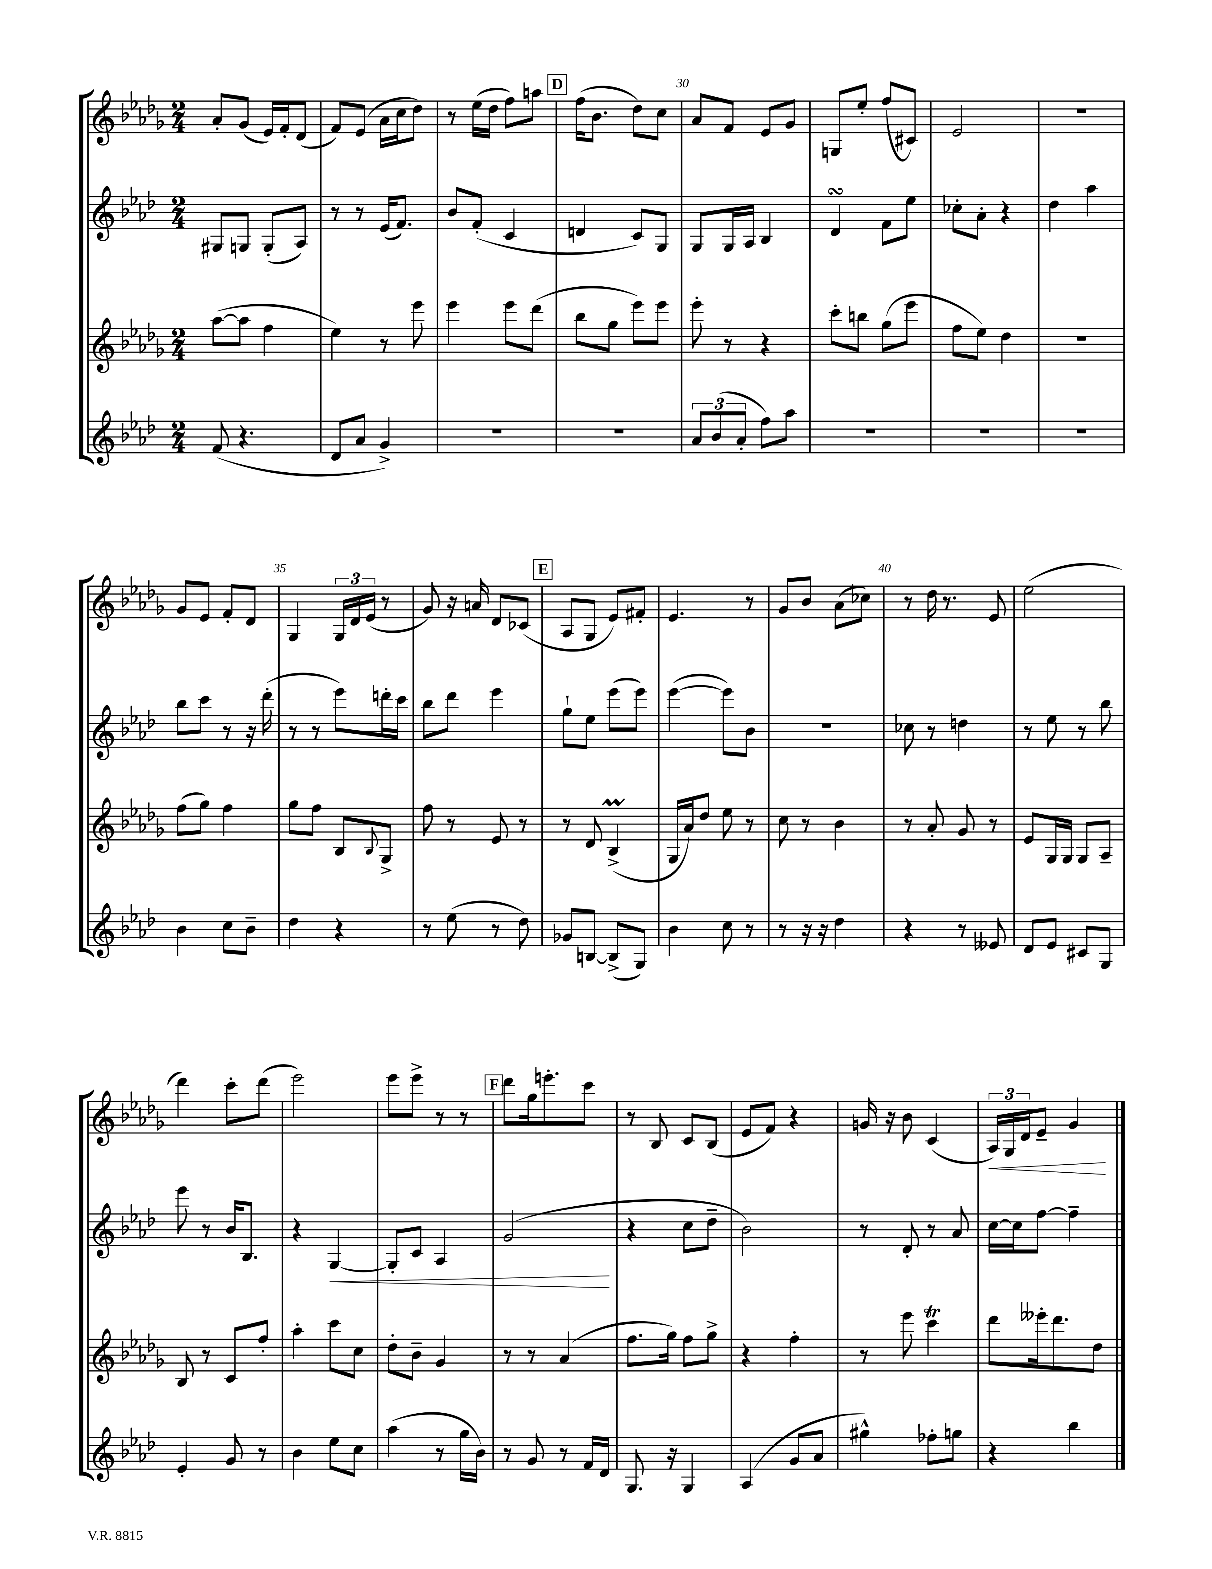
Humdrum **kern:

**kern	**kern	**kern	**dynam	**kern	**dynam
*part4	*part3	*part2	*part2	*part1	*part1
*staff4	*staff3	*staff2	*staff2	*staff1	*staff1
*clefG2	*clefG2	*clefG2	*	*clefG2	*
*k[b-e-a-d-]	*k[b-e-a-d-g-]	*k[b-e-a-d-]	*	*k[b-e-a-d-g-]	*
*M2/4	*M2/4	*M2/4	*	*M2/4	*
=26	=26	=26	=26	=26	=26
(8f/	([8aa-\L	8G#X/L	.	8a-'/L	.
4.r	8aa-\J]	8Gn/J	.	(8g-/J	.
.	4ff\	(8G'/L	.	16e-/LL)	.
.	.	.	.	16f'/J	.
.	.	8A-/J)	.	(8d-/J	.
=27	=27	=27	=27	=27	=27
8d-/L	4ee-\)	8r	.	8f/L)	.
8a-/J	.	8r	.	(8e-/J	.
4g^/)	8r	(16e-/KL	.	16a-\LL	.
.	.	8.f/J)	.	16cc\J	.
.	8eee-\	.	.	8dd-\J)	.
=28	=28	=28	=28	=28	=28
2r	4eee-\	8b-/L	.	8r	.
.	.	(8f'/J	.	(16ee-\LL	.
.	.	.	.	16dd-\JJ	.
.	8eee-\L	4c/	.	8ff\L)	.
.	(8ddd-\J	.	.	8aan\J	.
!!LO:REH:place=s1:t=D
=29	=29	=29	=29	=29	=29
2r	8bb-\L	4dn/	.	(16ff\KL	.
.	.	.	.	8.b-\J	.
.	8gg-\J	.	.	.	.
.	8eee-\L)	8c/L)	.	8dd-\L)	.
.	8eee-\J	8G/J	.	8cc\J	.
=30	=30	=30	=30	=30	=30
12a-/L	8eee-'\	8G/L	.	8a-/L	.
(12b-/	.	.	.	.	.
.	8r	16G/L	.	8f/J	.
12a-'/J	.	.	.	.	.
.	.	16A-/JJ	.	.	.
8ff\L)	4r	4B-/	.	8e-/L	.
8aa-\J	.	.	.	8g-/J	.
=31	=31	=31	=31	=31	=31
2r	8ccc'\L	4d-sSSs/	.	8Gn/L	.
.	8bbn\J	.	.	8ee-'/J	.
.	(8gg-\L	8f\L	.	(8ff/L	.
.	8eee-\J	8ee-\J	.	8c#X/J)	.
=32	=32	=32	=32	=32	=32
2r	8ff\L	8cc-X'\L	.	2e-/	.
.	8ee-\J)	8a-'\J	.	.	.
.	4dd-\	4r	.	.	.
=33	=33	=33	=33	=33	=33
2r	2r	4dd-\	.	2r	.
.	.	4aa-\	.	.	.
!!LO:LB:g=z
=34	=34	=34	=34	=34	=34
4b-\	(8ff\L	8bb-\L	.	8g-/L	.
.	8gg-\J)	8ccc\J	.	8e-/J	.
8cc\L	4ff\	8r	.	8f'/L	.
8b-~\J	.	16r	.	8d-/J	.
.	.	(16ddd-'\	.	.	.
=35	=35	=35	=35	=35	=35
4dd-\	8gg-\L	8r	.	4G-/	.
.	8ff\J	8r	.	.	.
4r	8B-/L	8eee-\L)	.	24G-/LL	.
.	.	.	.	24d-/	.
.	.	.	.	(24e-/JJ	.
.	8qqB-/	.	.	.	.
.	8G-^/J	16dddn'\L	.	8r	.
.	.	16ccc\JJ	.	.	.
=36	=36	=36	=36	=36	=36
8r	8ff\	8bb-\L	.	8g-/)	.
(8ee-\	8r	8ddd-\J	.	16r	.
.	.	.	.	16an/	.
8r	8e-/	4eee-\	.	8d-/L	.
8dd-\)	8r	.	.	(8c-X/J	.
!!LO:REH:place=s1:t=E
=37	=37	=37	=37	=37	=37
8g-X/L	8r	8gg`\L	.	8A-/L	.
[8Bn/J	8d-/	8ee-\J	.	8G-/J	.
(8B^/L]	(4B-M^/	(8eee-\L	.	8e-/L)	.
8G/J)	.	8eee-\J)	.	8f#X'/J	.
=38	=38	=38	=38	=38	=38
4b-\	16G-/LL	([4eee-\	.	4.e-/	.
.	16a-/J)	.	.	.	.
.	8dd-/J	.	.	.	.
8cc\	8ee-\	8eee-\L])	.	.	.
8r	8r	8b-\J	.	8r	.
=39	=39	=39	=39	=39	=39
8r	8cc\	2r	.	8g-/L	.
16r	8r	.	.	8b-/J	.
16r	.	.	.	.	.
4dd-\	4b-\	.	.	(8a-\L	.
.	.	.	.	8cc-X\J)	.
=40	=40	=40	=40	=40	=40
4r	8r	8cc-X\	.	8r	.
.	8a-'/	8r	.	16dd-\	.
.	.	.	.	8.r	.
8r	8g-/	4ddn\	.	.	.
8e--X/	8r	.	.	8e-/	.
=41	=41	=41	=41	=41	=41
8d-/L	8e-/L	8r	.	(2ee-\	.
8e-/J	16G-/L	8ee-\	.	.	.
.	16G-/JJ	.	.	.	.
8c#X/L	8G-/L	8r	.	.	.
8G/J	8A-~/J	8bb-\	.	.	.
!!LO:LB:g=z
=42	=42	=42	=42	=42	=42
4e-'/	8B-/	8eee-\	.	4ddd-\)	.
.	8r	8r	.	.	.
8g/	8c/L	16b-/KL	.	8ccc'\L	.
.	.	8.B-/J	.	.	.
8r	8ff'/J	.	.	(8ddd-\J	.
=43	=43	=43	=43	=43	=43
4b-\	4aa-'\	4r	.	2eee-\)	.
!	!	!	!LO:HP:b	!	!
8ee-\L	8ccc\L	[4G/	<	.	.
8cc\J	8cc\J	.	.	.	.
=44	=44	=44	=44	=44	=44
(4aa-\	8dd-'\L	8G'/L]	.	8eee-\L	.
.	8b-~\J	8c/J	.	8eee-^\J	.
8r	4g-/	4A-/	.	8r	.
16gg\LL	.	.	.	8r	.
16b-\JJ)	.	.	.	.	.
!!LO:REH:place=s1:t=F
=45	=45	=45	=45	=45	=45
8r	8r	(2g/	.	8ddd-\L	.
8g/	8r	.	.	16gg-\k	.
.	.	.	.	8.eeen'\	.
8r	(4a-/	.	.	.	.
16f/LL	.	.	.	8ccc\J	.
16d-/JJ	.	.	.	.	.
.	.	.	[	.	.
=46	=46	=46	=46	=46	=46
8.G/	8.ff\L	4r	.	8r	.
.	.	.	.	8B-/	.
16r	16gg-\Jk)	.	.	.	.
4G/	8ff\L	8cc\L	.	8c/L	.
.	8gg-^\J	8dd-~\J	.	(8B-/J	.
=47	=47	=47	=47	=47	=47
(4A-/	4r	2b-\)	.	8e-/L	.
.	.	.	.	8f/J)	.
8g/L	4ff'\	.	.	4r	.
8a-/J	.	.	.	.	.
=48	=48	=48	=48	=48	=48
4gg#X^^\)	8r	8r	.	16gn/	.
.	.	.	.	16r	.
.	8eee-\	8d-'/	.	8b-\	.
8ff-X'\L	4ccct\	8r	.	(4c/	.
8ggn\J	.	8a-/	.	.	.
=49	=49	=49	=49	=49	=49
!	!	!	!	!	!LO:HP:b
4r	8ddd-\L	[16cc\LL	.	24A-/LL)	<
.	.	.	.	24G-/	.
.	.	16cc\J]	.	.	.
.	.	.	.	24d-/J	.
.	16eee--X'\k	[8ff\J	.	8e-~/J	.
.	8.ddd-\	.	.	.	.
4bb-\	.	4ff~\]	.	4g-/	.
.	8dd-\J	.	.	.	.
.	.	.	.	.	[
==	==	==	==	==	==
*-	*-	*-	*-	*-	*-
